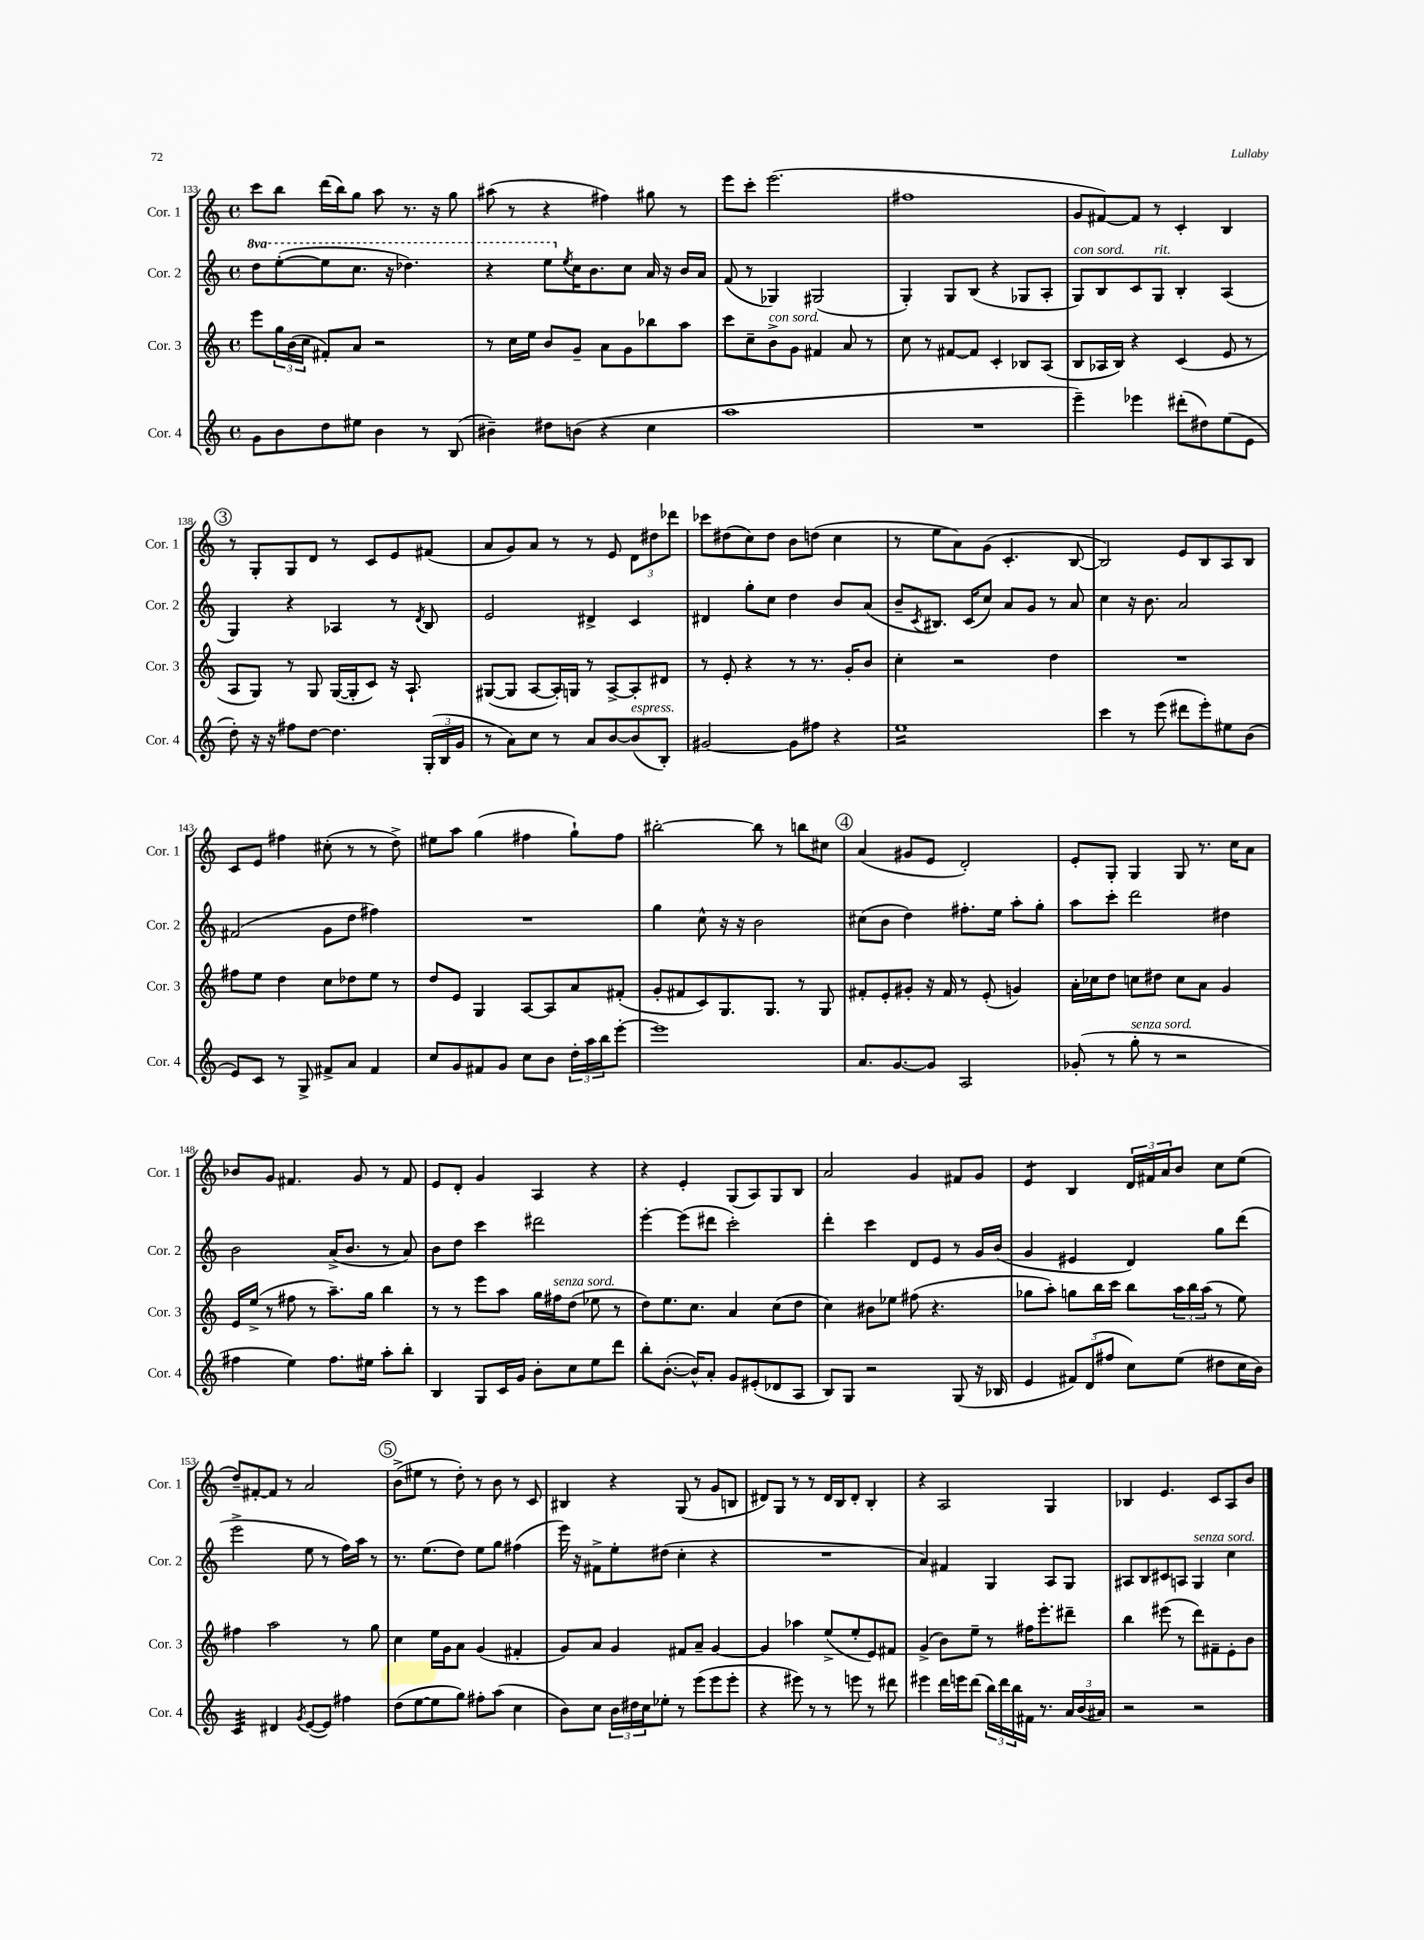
<<
\new StaffGroup <<
\new Staff = "s0" \with { instrumentName = "Cor. 1" shortInstrumentName = "Cor. 1" } {
    \clef treble \key c \major \defaultTimeSignature \time 4/4
    c'''8 b''8 d'''16( b''16) g''8 a''8 r8. r16 g''8 |
    ais''8( r8 r4 fis''4) gis''8 r8 |
    e'''8 c'''8-. e'''2.( |
    fis''1 |
    g'8 fis'8~) fis'8 r8 c'4-. b4 |
    \mark \markup { \circle "3" } r8 g8-. g8 d'8 r8 c'8 e'8 fis'8( |
    a'8 g'8) a'8 r8 r8 e'8 \tuplet 3/2 { d'8 dis''8 des'''8 } |
    ces'''8 dis''8( c''8) dis''8 b'8 d''8( c''4 |
    r8 e''8 a'8) g'8( c'4.-. b8~ |
    b2) e'8 b8 a8 b8 |
    c'8 e'8 fis''4 cis''8-.( r8 r8 d''8->) |
    eis''8 a''8 g''4( fis''4 g''8-!) fis''8 |
    bis''2~-. bis''8 r8 b''8 cis''8 |
    \mark \markup { \circle "4" } a'4( gis'8 e'8 d'2-.) |
    e'8-. g8-. g4 g8 r8. c''16 a'8 |
    bes'8 g'8 fis'4. g'8 r8 fis'8 |
    e'8 d'8-. g'4 a4 r4 |
    r4 e'4-. g8( a8) g8 b8 |
    a'2 g'4 fis'8 g'8 |
    e'4:8 b4 \tuplet 3/2 { d'16 fis'16 a'16 } b'8 c''8 e''8( |
    d''8--) fis'8~-. fis'8 r8 a'2 |
    \mark \markup { \circle "5" } b'8->( eis''8 r8 d''8-.) r8 b'8 r8 c'8 |
    bis4 r4 g8( r8 g'8 b8 |
    dis'8) g8 r8 r8 dis'16 b16 dis'8-. b4-. |
    r4 a2 g4 |
    bes4 e'4. c'8 a8 b'8 \bar "|." |
}
\new Staff = "s1" \with { instrumentName = "Cor. 2" shortInstrumentName = "Cor. 2" } {
    \clef treble \key c \major \defaultTimeSignature \time 4/4 \set Staff.ottavationMarkups = #ottavation-simple-ordinals
    \ottava #1 d'''8 e'''8~-.( e'''8 c'''8. r16 des'''4.) |
    r4 e'''8 \ottava #0 \acciaccatura { e''8 } c''16 b'8. c''8 a'16 r16 b'16 a'16 |
    f'8( r8 ges4) gis2( |
    g4-.) g8 b8( r4 ges8 a8-. |
    g8^\markup { \italic "con sord." }) b8 c'8 g8^\markup { \italic "rit." } b4-. a4( |
    \mark \markup { \circle "3" } g4) r4 aes4 r8 \acciaccatura { d'8 } b8 |
    e'2 dis'4-> c'4 |
    dis'4 g''8-. c''8 d''4 b'8 a'8( |
    b'8-- \acciaccatura { c'8 } bis8.) c'16( c''8) a'8 g'8 r8 a'8 |
    c''4 r16 b'8. a'2 |
    fis'2( g'8 d''8 fis''4) |
    R1 |
    g''4 c''8-^ r16 r16 b'2 |
    \mark \markup { \circle "4" } cis''8( b'8 d''4) fis''8.-. e''16 a''8-. g''8-. |
    a''8 c'''8-. d'''2 dis''4 |
    b'2 a'16->( b'8. r8 a'8) |
    b'8 d''8 c'''4 dis'''2 |
    e'''4~-. e'''8( dis'''8 c'''2-.) |
    d'''4-. c'''4 d'8 e'8 r8 g'16 b'16( |
    g'4 eis'4 d'4) g''8 d'''8( |
    e'''2-> e''8 r8 f''16) a''16 r8 |
    \mark \markup { \circle "5" } r8. e''8.( d''8) e''8 g''8 fis''4( |
    e'''16) r16 fis'8-> e''8-. dis''8( c''4-. r4 |
    R1 |
    a'4) fis'4 g4 a8 g8 |
    ais8 b8 cis'8 a8 g4^\markup { \italic "senza sord." } c''4 \bar "|." |
}
\new Staff = "s2" \with { instrumentName = "Cor. 3" shortInstrumentName = "Cor. 3" } {
    \clef treble \key c \major \defaultTimeSignature \time 4/4
    e'''8 \tuplet 3/2 { g''16 b'16( c''16 } fis'8-.) a'8 r2 |
    r8 c''16 e''16 b'8 g'8-- a'8 g'8 bes''8 a''8 |
    c'''8 c''8-- b'8->^\markup { \italic "con sord." } g'8 fis'4 a'8 r8 |
    c''8 r8 fis'8~ fis'8 c'4-. bes8 a8( |
    b8 aes16 b16) r4 c'4( e'8 r8 |
    \mark \markup { \circle "3" } a8 g8) r8 g8 g16~( g16-. c'8) r16 a8.-! |
    gis8~( gis8 a8~ a16-.) g16 r8 a8~-> a8-. dis'8 |
    r8 e'8-. r4 r8 r8. g'16-. b'8 |
    c''4-. r2 d''4 |
    R1 |
    fis''8 e''8 d''4 c''8 des''8 e''8 r8 |
    d''8 e'8 g4 a8~ a8 a'8 fis'8-.( |
    g'8-. fis'8 c'8) g8. g8. r8 g8 |
    \mark \markup { \circle "4" } fis'8-. e'8-. gis'8-. r16 fis'16 r8 e'8-.( g'4) |
    a'16-. ces''16 d''8 c''8 dis''8 c''8 a'8 g'4 |
    e'16 e''16->( r8 fis''8 r8 a''8.--) g''16 b''4 |
    r8 r8 e'''8 a''8 g''16 fis''16^\markup { \italic "senza sord." } d''8( ees''8 r8 |
    d''8) e''8. c''8. a'4 c''8( d''8 |
    c''4) bis'8 ees''8 fis''8( r4. |
    ges''8 a''8-.) g''8 b''16 c'''16 b''8 \tuplet 3/2 { a''16 b''16 a''16( } r8 e''8) |
    fis''4 a''2 r8 g''8 |
    \mark \markup { \circle "5" } c''4 e''16 g'16 a'8 g'4( fis'4-. |
    g'8) a'8 g'4 fis'8 a'8-- g'4~ |
    g'4 aes''4 e''8->( e''8-. e'8) fis'8 |
    g'4->( b'8) e''8-- r8 fis''16 e'''8.-. dis'''8-- |
    b''4 eis'''8( r8 d'''8) fis'8-- e'8-. b'8 \bar "|." |
}
\new Staff = "s3" \with { instrumentName = "Cor. 4" shortInstrumentName = "Cor. 4" } {
    \clef treble \key c \major \defaultTimeSignature \time 4/4
    g'8 b'8 d''8 eis''8 b'4 r8 b8( |
    bis'4--) dis''8 b'8( r4 c''4 |
    a''1 |
    R1 |
    e'''4--) ees'''4 dis'''8-.( dis''8) e''8( e'8 |
    \mark \markup { \circle "3" } d''8-.) r16 r16 fis''8 d''8~ d''4. \tuplet 3/2 { g16-.( b16 g'16 } |
    r8 a'8) c''8 r8 a'8 b'8~ b'8^\markup { \italic "espress." }( b8-.) |
    gis'2~ gis'8 fis''8 r4 |
    e''1:16 |
    c'''4 r8 e'''8( dis'''8 e'''8-.) eis''8 b'8( |
    e'8) c'8 r8 g8-> fis'8-> a'8 fis'4 |
    c''8 g'8 fis'8 g'8 c''8 b'8 \tuplet 3/2 { d''16-. a''16 b''16 } e'''8~-. |
    e'''1 |
    \mark \markup { \circle "4" } a'8. g'8.~ g'8 a2 |
    ges'8-.( r8 g''8-.^\markup { \italic "senza sord." } r8 r2 |
    fis''4 e''4) fis''8. eis''16 a''8-. b''8-. |
    b4 g8 c'16 g'16 b'8-. c''8 e''8 d'''8 |
    b''8-. b'8.~-.( b'16-^) a'8-. g'8 eis'8-.( des'8 a8 |
    b8) g8 r2 g8( r16 bes16 |
    e'4 \tuplet 3/2 { fis'8) d'8( fis''8 } c''8) e''8( dis''8 c''16 b'16) |
    c'4:32 dis'4 \acciaccatura { g'8 } e'8~( e'8) fis''4 |
    \mark \markup { \circle "5" } d''8( e''8~ e''8 g''8) fis''8-. a''8( c''4 |
    b'8) c''8 \tuplet 3/2 { b'16 dis''16 c''16 } ees''8-. r8 e'''8( e'''8 e'''8-. |
    r4 eis'''8) r8 r8 e'''8 r8 dis'''8 |
    eis'''4 d'''16 e'''16 d'''8( \tuplet 3/2 { b''16) d'''16 b''16 } fis'16 r8. \tuplet 3/2 { a'16 b'16( ais'16) } |
    r2 r2 \bar "|." |
}
>>
>>
\layout { \context { \Score currentBarNumber = #133 } }
